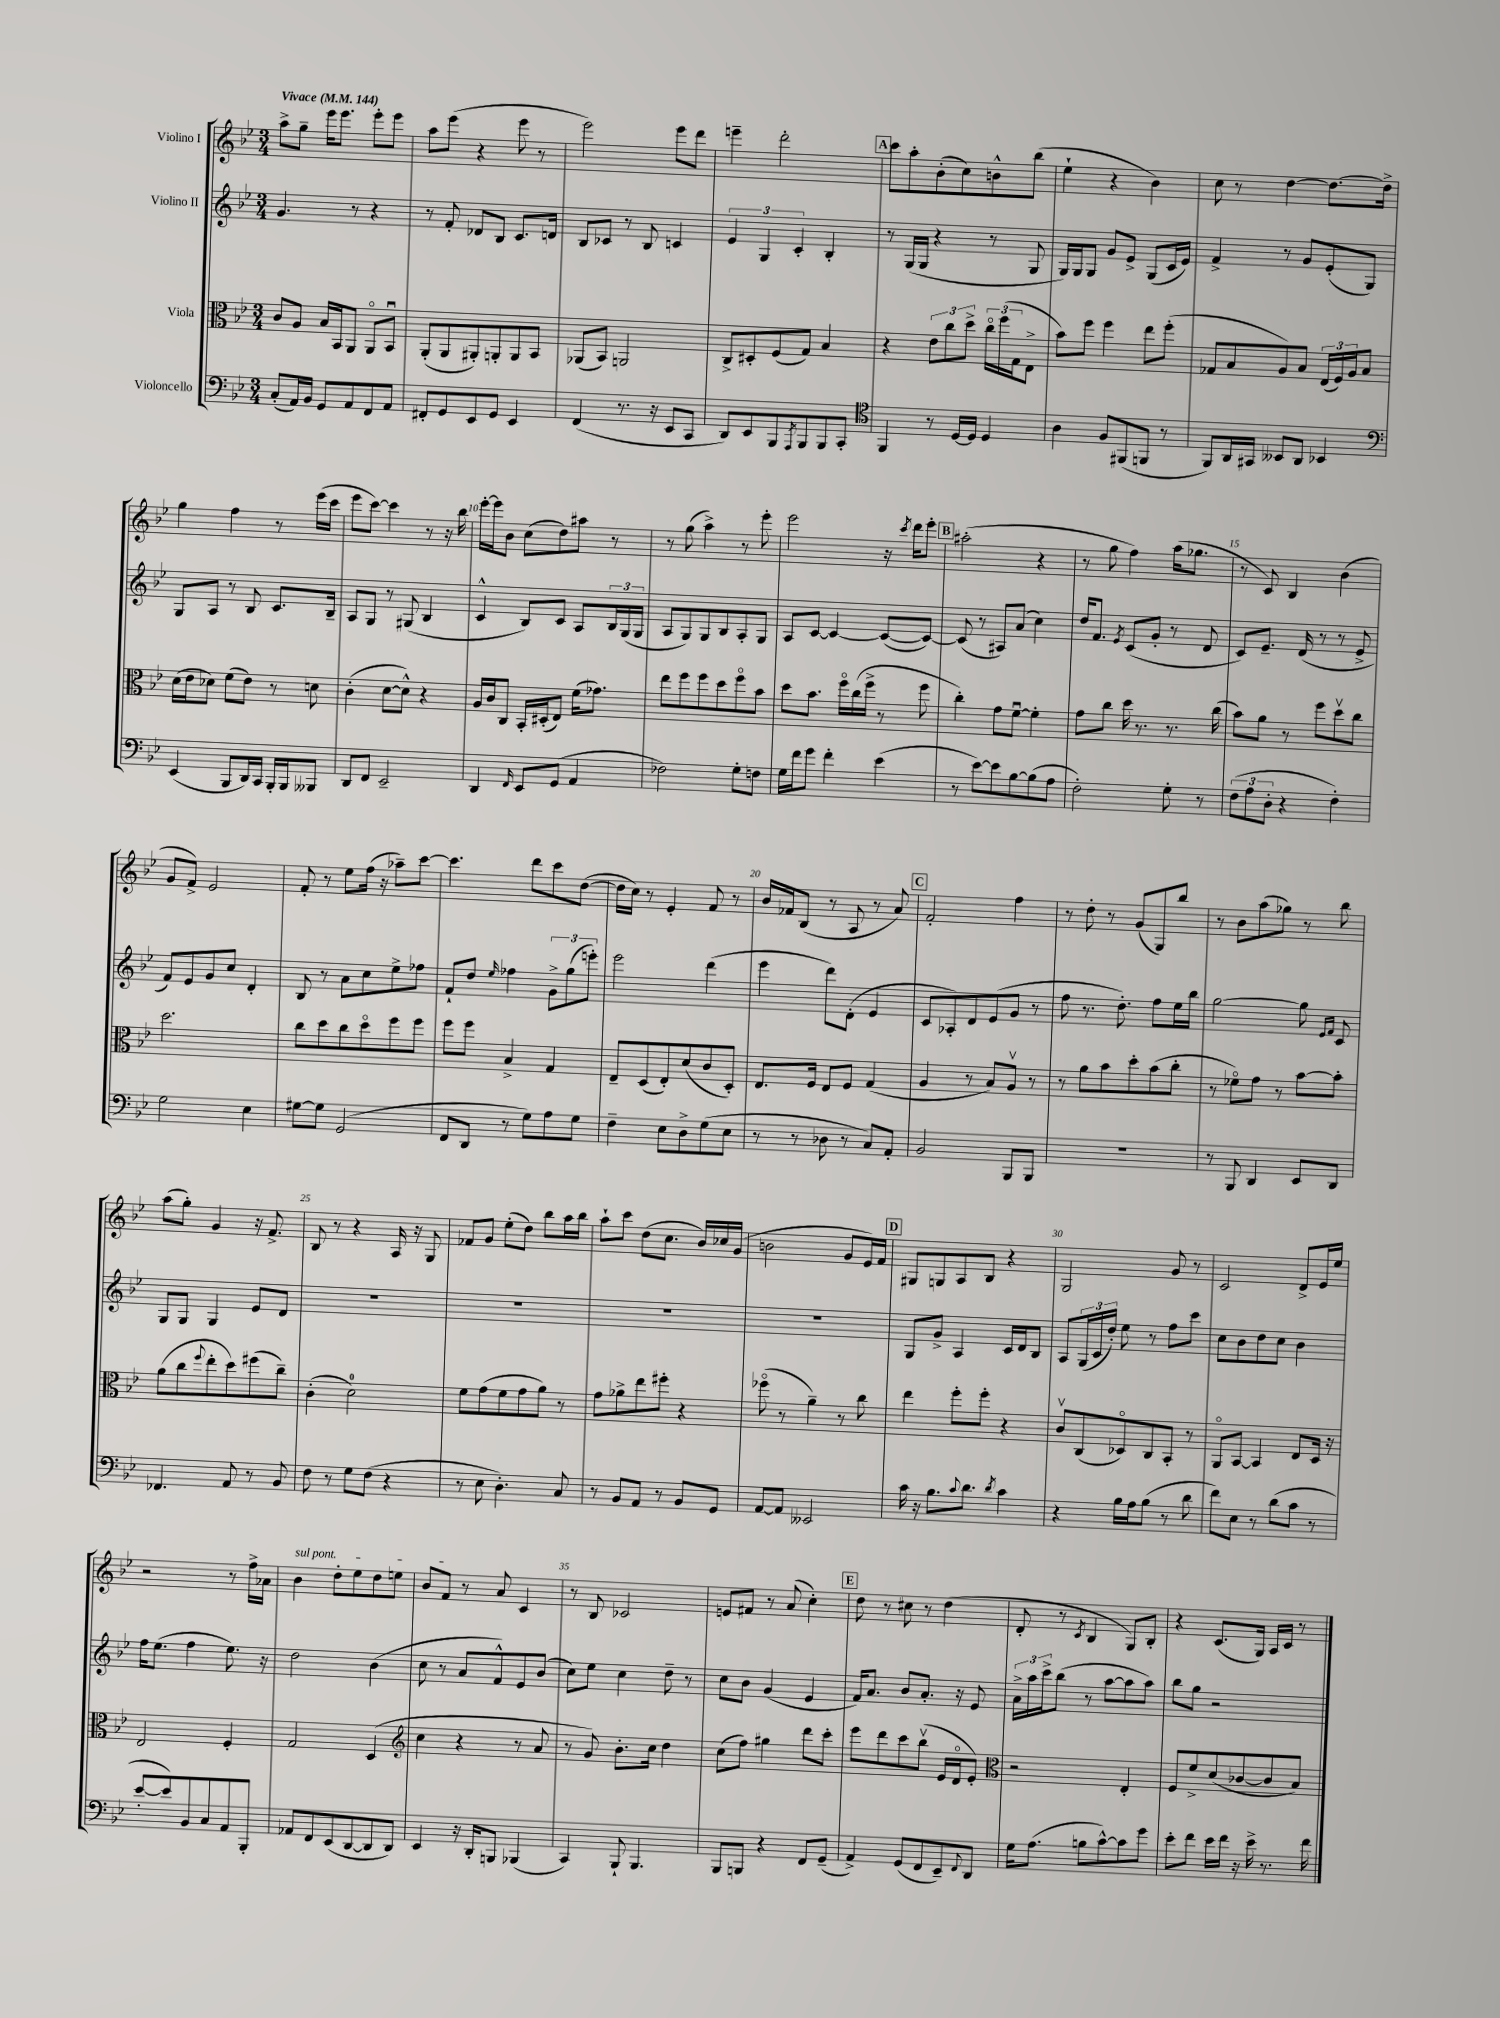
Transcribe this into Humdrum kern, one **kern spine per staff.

**kern	**kern	**kern	**kern
*staff4	*staff3	*staff2	*staff1
*clefF4	*clefC3	*clefG2	*clefG2
*k[b-e-]	*k[b-e-]	*k[b-e-]	*k[b-e-]
*M3/4	*M3/4	*M3/4	*M3/4
*MM144	*MM144	*MM144	*MM144
(8C'/L	8c/L	4.g/	8aa^\L
16AA/L)	8A/J	.	8gg~\J
16BB-/JJ	.	.	.
8GG/L	16B-/LL	.	16eee-\LK
.	16BB-/J	.	8.eee-\J
8AA/	8AA/J	8r	.
8FF/	8AAo/L	4r	8eee-'\L
8AA/J	8BB-u/J	.	8eee-\J
=	=	=	=
8FF#'/L	(8AA'/L	8r	8aa\L
8GG/	8AA/	8f'/	(8eee-\J
8EE-/	8AA#'/)	8d-/L	4r
8GG/J	8AA'/	8B-/J	.
4EE-/	8AA/	8.c/L	8eee-\
.	8BB-/J	.	8r
.	.	16d/Jk	.
=	=	=	=
(4FF/	(8AA-/L	8B-/L	2eee-\)
.	8BB-/J)	8c-/J	.
8.r	2AA/	8r	.
.	.	8B-/	.
16r	.	.	.
8EE-/L	.	4c/	8eee-\L
8CC/J	.	.	8ddd\J
=	=	=	=
8DD/L)	8C^/L	6e-/	4eee~\
8EE-/	8D#'/	.	.
.	.	6G/	.
8BBB-/	(8F/	.	2ddd'\
.	.	6c'/	.
8qAAA/	.	.	.
8BBB-/	8G/J)	.	.
8BBB-/	4B-/	4B-'/	.
8CC'/J	.	.	.
=	=	=	=
*clefC4	*	*	*
4FF/	4r	8r	8ccc\L
.	.	(16G/LL	8aa'\
.	.	16G/JJ	.
8r	12e-\L	4r	(8b-'\
.	12cc\	.	.
[16D/LL	.	.	8cc\)
.	12dd^\J	.	.
16D/]JJ	.	.	.
4D/	24cco\LL	8r	8b^^\
.	(24ff\	.	.
.	24G\J	.	.
.	8E-^\J	8G/	(8bb-\J
=	=	=	=
4A\	8b-\L)	16G/LL)	4ee-`\
.	.	16G/J	.
.	8ff\J	8G/J	.
8F/L	4ff\	8g/L	4r
(8FF#/	.	8e-^/J	.
8FF/J	8ee-\L	(8G/L	4b-\)
8r	(8ff'\J	16c/L	.
.	.	16e-/JJ)	.
=	=	=	=
8FF/L)	8G-/L	4f^/	8cc\
16AA/L	8B-/	.	8r
16GG#/JJ	.	.	.
8BB--/L	8A/)	8r	[4dd\
8AA/J	8B-/J	8g/L	.
4BB-/	(24E-/LL	(8e-'/	8.dd\_L
.	24F/)	.	.
.	24A/J	.	.
.	8B-/J	8G/J)	.
.	.	.	16dd^\]Jk
=	=	=	=
*clefF4	*	*	*
(4EE-/	(16d\LL	8G/L	4gg\
.	16e-\J	.	.
.	8d-\J)	8A/J	.
8BBB-/L	(8f\L	8r	4ff\
16DD/L)	8e-\J)	8B-/	.
16CC/JJ	.	.	.
16BBB-'/LL	8r	8.c/L	8r
16BBB-/J	.	.	.
8BBB--/J	8d\	.	(16eee-\LL
.	.	16B-~/Jk	16ccc\JJ
=	=	=	=
8DD/L	(4c'\	8A/L	8eee-\L
8FF/J	.	8G/J	[8ccc\J)
2EE-~/	[8d\L	8r	4ccc\]
.	8d^^\]J)	(8G#/	.
.	4r	4B-/	8r
.	.	.	16r
.	.	.	16bb-\
=	=	=	=
4DD/	16A/LL	4c^^/	[16eee-'\LL
.	16c/J	.	16eee-\]J
.	8C/J	.	8b-\J
16qqFF/	.	.	.
8EE-/L	16BB-'/LL	8B-/L)	(8cc\L
.	(16D#'/J	.	.
(8GG/J	8E-/J)	8c/J	8dd\)
4AA/	(16f\LK	8A/L	8aa#\J
.	8.g-\J)	.	.
.	.	24B-/L	8r
.	.	(24G/	.
.	.	24G/JJ	.
=	=	=	=
2F-\)	8ee-\L	8A/L	8r
.	8ff\	8G/)	(8gg\
.	8ff\	8G/	4aa^\)
.	8dd\	8B-/	.
8G'\L	8ffo\	8A'/	8r
8F\J	8b-\J	8G/J	8eee-'\
=	=	=	=
16G\LL	8dd\L	8A/L	2eee-\
16f\J	.	.	.
8g\J	8.b-\J	[8c/J	.
4f'\	.	4c/_	.
.	16ffo\LL	.	.
.	(16cc\	.	.
.	16ff^\JJ	.	.
(4e-\	8r	(8c/_L	16r
.	.	.	8qccc/
.	.	.	16ddd\LK
.	8ff\	8c/_J)	8eee-'\J
=	=	=	=
8r	4cc'\)	(8c/]	(2aa#'\
[8e-\L)	.	8r	.
8e-\]	8g\L	8A#/L)	.
[8B-\	[8fu\J	(8a/J	.
(8B-\]	4f'\]	4cc\)	4r
8A\J	.	.	.
=	=	=	=
2F'\)	8g\L	16dd/LK	8r
.	.	8.f/J	.
.	8cc\J	.	8gg\
.	.	8qe-/	.
.	16dd\	(8c/L	4ff\)
.	8.r	.	.
.	.	8g'/J	.
8G'\	8.r	8r	(16aa\LK
.	.	.	8.gg-\J
8r	.	8d/	.
.	(16cc\	.	.
=	=	=	=
(12F\L	8b-\L)	8c/L)	8r
12A\	.	.	.
.	8a\J	8.e-~/J	8c/)
12D'\J	.	.	.
4r	8r	.	4B-/
.	.	(16d/	.
.	8ff\L	8r	.
4F'\)	8ddv\	8r	(4b-\
.	8cc\J	8e-^/	.
=	=	=	=
2G\	2.dd\	8f/L)	8g/L
.	.	8e-/	8f^/J)
.	.	8g/	2e-/
.	.	8cc/J	.
4E-\	.	4d'/	.
=	=	=	=
[8G#\L	8cc\L	8B-/	8f'/
8G#\]J	8dd\	8r	8r
(2GG/	8cc\	8a\L	8ee-\L
.	8ddo\	8cc\	(16ff\Jk
.	.	.	16r
.	8ff\	8ee-^\	8aa-~\L)
.	8ff\J	8ff-\J	[8ccc\J
=	=	=	=
8FF/L	8ff\L	8f`/L	4.ccc\]
8DD/J	8ff\J	8dd/J	.
.	.	16qqee-/	.
8r	4B-^/	4ff-\	.
8G\L)	.	.	8ddd\L
8A\	4G/	12g^\L	8ccc\
.	.	(12gg\	.
8G\J	.	.	([8dd\J
.	.	12eee'\J)	.
=	=	=	=
4F~\	8E-~/L	2eee-\	16dd\]LL
.	.	.	16cc\JJ)
.	(8D/	.	8r
8E-\L	8E-'/)	.	4e-'/
8D^\	(8d/	.	.
(8G\	8c/	(4ddd\	8f/
8E-\J	8D'/J)	.	8r
=	=	=	=
8r	8.E-/L	4eee-\	16b-/LL
.	.	.	16f-/J
8r	.	.	(8B-/J
.	16F/Jk	.	.
8D-\	8E-/L	8ddd\L)	8r
8r	8F/J	(8d'\J	8A/
8C/L)	(4G/	4e-/	8r
8AA'/J	.	.	8a/)
=	=	=	=
2BB-/	4A/	8c/L	2f'/
.	.	8A-'/)	.
.	8r	8d/	.
.	8B-/L)	(8e-/	.
8BBB-/L	8Av/J	8g/J	4ff\
8BBB-/J	8r	8r	.
=	=	=	=
2.r	8r	8ff\	8r
.	8a\L	8.r	8dd'\
.	8b-\	.	8r
.	.	8.dd'\)	.
.	8dd'\	.	(8g/L
.	(8b-\	8ff\L	8G/)
.	8cc'\J	16ee-\L	8bb-/J
.	.	16bb-\JJ	.
=	=	=	=
8r	8r	[2gg\	8r
8BBB-/	8f-o\L)	.	8b-\L
4DD/	8g\J	.	(8aa\
.	8r	.	8gg-\J)
8EE-/L	[8b-\L	8gg\]	8r
.	.	16qqe-/LL	.
.	.	16qqf/JJ	.
8DD/J	8b-'\]J	8c/	8bb-\
=	=	=	=
4.FF-/	(8a\L	8G/L	(8aa\L
.	8cc\	8G/J	8gg'\J)
.	8qqff/	.	.
.	8ee-'\	4G/	4g/
8AA/	8dd\)	.	.
8r	(8ff#\	8e-/L	16r
.	.	.	8.f^/
8BB-/	8cc~\J)	8d/J	.
=	=	=	=
8F\	(4c'\	2.r	8B-/
8r	.	.	8r
8G\L	2d\)	.	4r
(8F\J	.	.	.
4r	.	.	16A/
.	.	.	16r
.	.	.	8G/
=	=	=	=
8r	8f\L	2.r	8f-/L
8E-\	(8g\	.	8g/J
4.D'\)	8f\	.	(8ee-'\L
.	8g\	.	8dd\J)
.	8a\J)	.	8bb-\L
8C/	8r	.	16aa\L
.	.	.	16bb-\JJ
=	=	=	=
8r	8g\L	2.r	8aa`\L
8BB-/L	8a-^\	.	8ccc\J
8AA/J	8ee-\	.	(8dd\L
8r	8ff#'\J	.	8.cc\J
8BB-/L	4r	.	.
.	.	.	16b-/LL)
8GG/J	.	.	16cc-/
.	.	.	(16g/JJ
=	=	=	=
[8AA/L	(8ff-o\	2.r	2b\
8AA/]J	8r	.	.
2EE--/	4a~\)	.	.
.	8r	.	8g/L
.	8cc\	.	16e-/L)
.	.	.	16f/JJ
=	=	=	=
16c\	4ee-\	8G/L	8G#/L
16r	.	.	.
8.B-\L	.	8g^/J	8G/
.	8ff'\L	4A/	8A/
8qqc/	.	.	.
8.d\J	.	.	.
.	8ff'\J	.	8B-/J
8qd/	.	.	.
4c\	4r	16c/LL	4r
.	.	16d/J	.
.	.	8B-/J	.
=	=	=	=
4r	8cv/L	8A/L	2G/
.	(8C/	(24G/L	.
.	.	24c/	.
.	.	24dd'/JJ)	.
16B-\LL	8D-o/)	8ee-\	.
16A\J	.	.	.
(8B-\J	8C/	8r	.
8r	8BB-'/J	8ff\L	8g/
8d\	8r	8ccc\J	8r
=	=	=	=
8f\L)	8AAo/L	8cc\L	2c/
8E-\J	[8BB-/J	8b-\	.
8r	4BB-/]	8dd\	.
(8d\L	.	8cc\J	.
8c\J	8E-/L	4b-\	8d^/L
8r	16D/Jk	.	16e-/L
.	16r	.	16ee-/JJ
=	=	=	=
[8e-'/L	2E-/	16ff\LK	2r
.	.	(8.ee-\J	.
8e-/])	.	.	.
8BB-/	.	4ff\	.
8C/	.	.	.
8AA/	4F'/	8.ee-\)	8r
8BBB-'/J	.	.	16ff^\LL
.	.	16r	16a-\JJ
=	=	=	=
8AA-/L	2G/	2dd\	4b-\
8FF/	.	.	.
(8EE-/	.	.	8dd'\L
[8DD/	.	.	8ee-\
8DD/]	(4D/	(4b-\	8dd\
8DD/J)	.	.	8ee\J
=	=	=	=
*	*clefG2	*	*
4EE-/	4cc\	8cc\	8b-/L
.	.	8r	8f/J
16r	4r	8a/L	8r
16DD'/LK	.	.	.
8BBB/J	.	8f^^/)	8a/
(4BBB-/	8r	8e-/	4c/
.	8a/	(8b-/J	.
=	=	=	=
4CC/)	8r	8cc\L)	8r
.	8g/)	8ee-\J	8B-/
8BBB-`/	8.b-'\L	4cc\	2c-/
4.BBB-/	.	.	.
.	16cc\Jk	.	.
.	4dd\	8dd~\	.
.	.	8r	.
=	=	=	=
8BBB-/L	(8cc\L	8cc\L	8e/L
8BBB/J	8ff\J)	8b-\J	8f#/J
4r	4gg#\	(4g/	8r
.	.	.	(8a/
8FF/L	8ddd\L	4e-/	4cc'\)
(8GG~/J	8ccc'\J	.	.
=	=	=	=
4AA^/)	8eee-\L	16f/LK)	8dd\
.	.	8.a/J	.
.	8ddd\	.	8r
(8GG/L	8ccc\	8b-/L	8cc#\
8FF/	(8bb-v\J	8.a'/J	8r
8EE-~/)	16e-/LL	.	(4dd\
.	16do/J	16r	.
8qqFF/	.	.	.
8DD/J	8e-'/J)	8e-/	.
=	=	=	=
*	*clefC3	*	*
16G\LK	2r	24a^\LL	8d'/
.	.	24aa\	.
(8.A\J	.	.	.
.	.	24ccc^\J	.
.	.	(8bb-\J	8r
.	.	.	8qc/
8B\L	.	8r	4B-/
[8c^^\)	.	[8aa\L	.
8c\]	4E-'/	8aa\]	8G/L)
8g\J	.	8aa\J)	8B-'/J
=	=	=	=
8e-'\L	8F/L	8bb-\L	4r
8f\J	8f^/	8gg\J	.
16e-\LL	(8d/	2r	(8.c/L
16f\JJ	.	.	.
16r	[8c-/	.	.
16e-^\	.	.	16G/Jk)
8.r	8c-/]	.	16A/LL
.	.	.	16c/JJ
.	8B-/J)	.	8r
16f\	.	.	.
==	==	==	==
*-	*-	*-	*-
